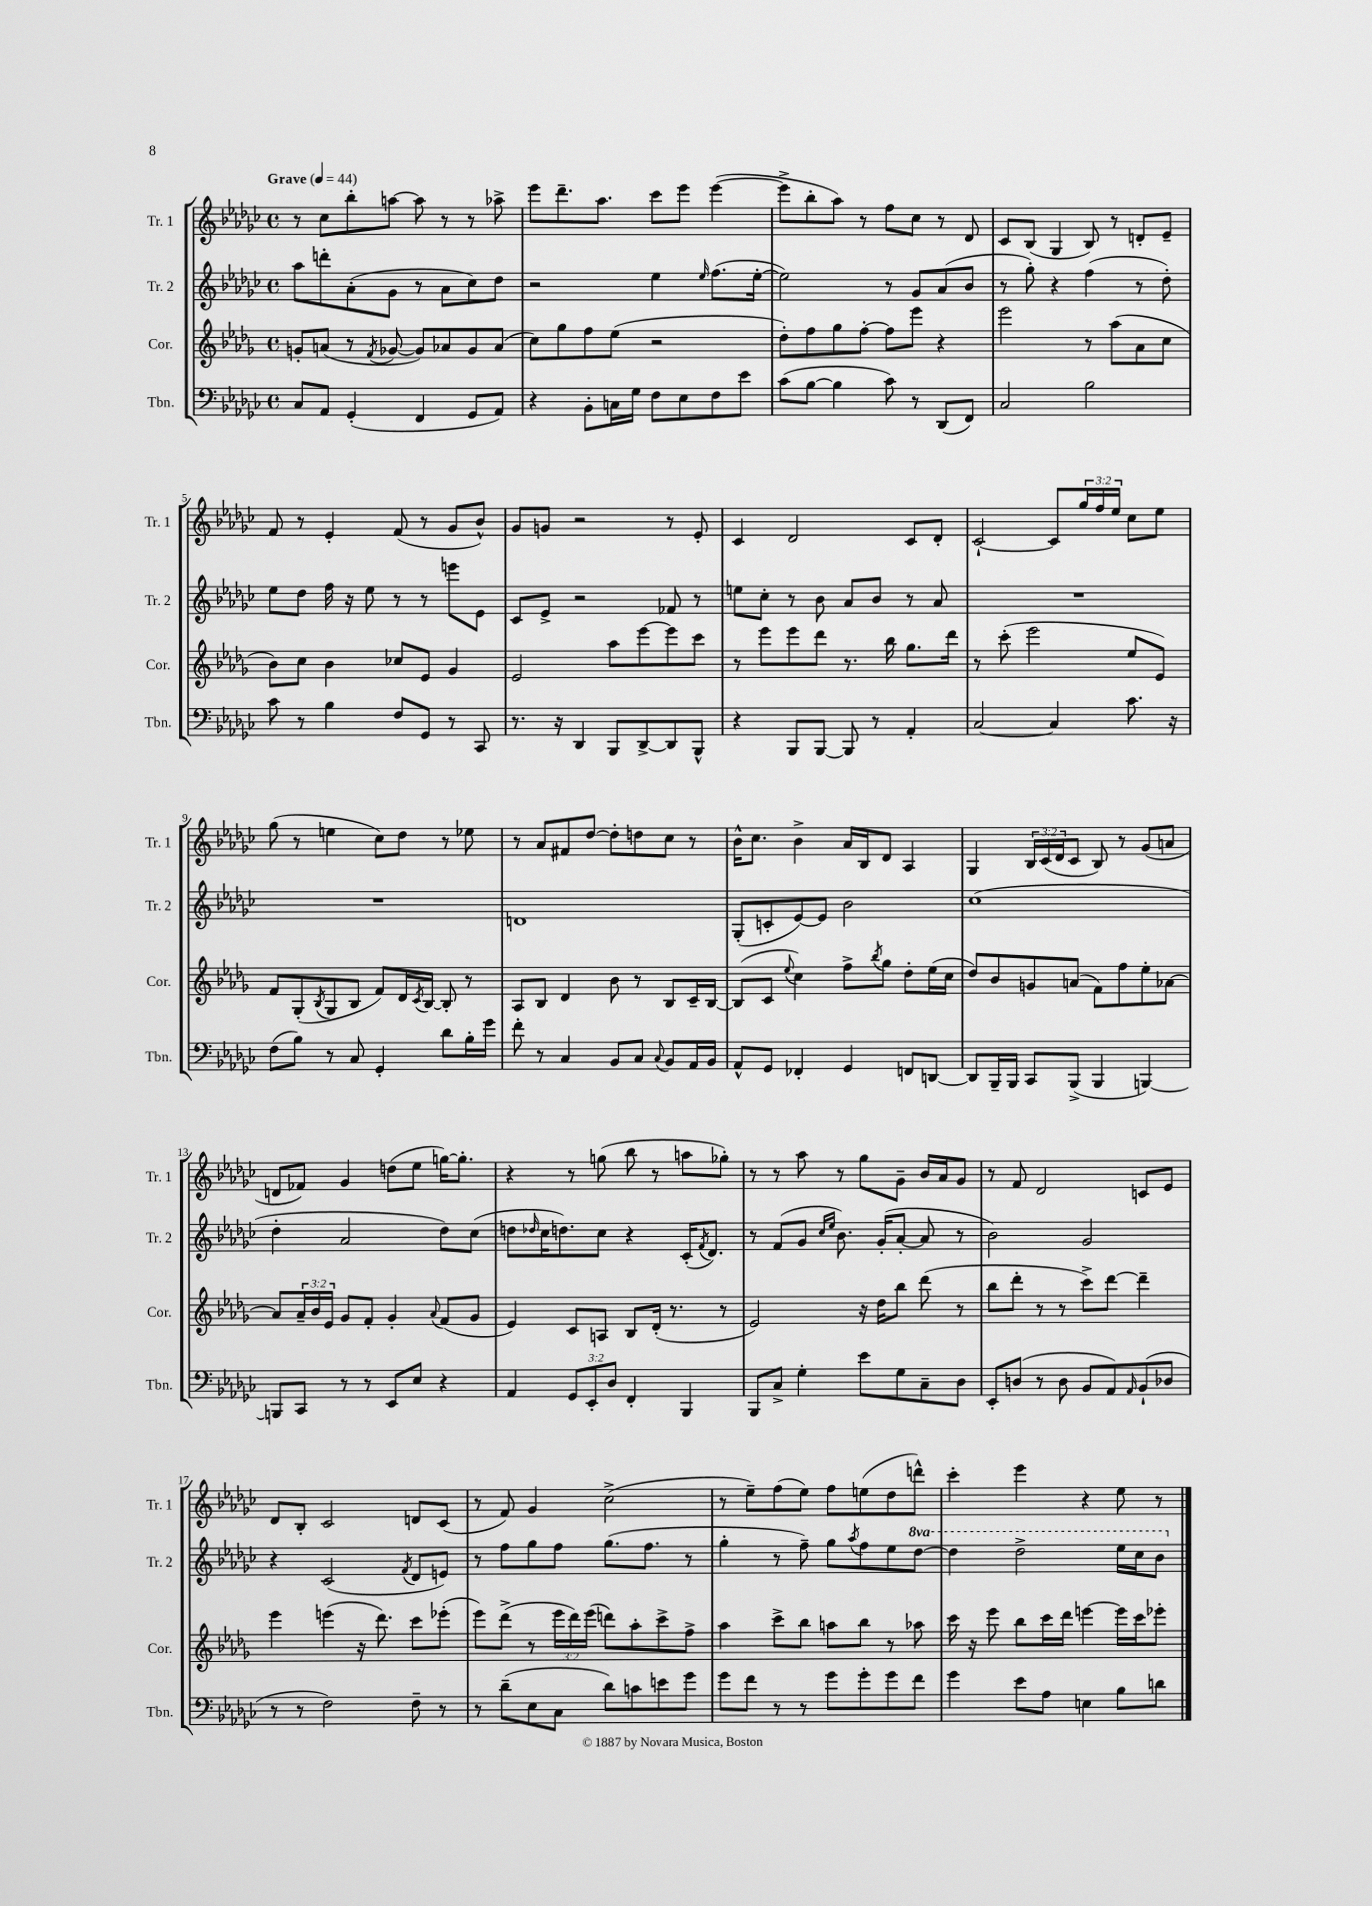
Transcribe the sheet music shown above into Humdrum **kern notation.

**kern	**kern	**kern	**kern
*staff4	*staff3	*staff2	*staff1
*clefF4	*clefG2	*clefG2	*clefG2
*k[b-e-a-d-g-c-]	*k[b-e-a-d-g-]	*k[b-e-a-d-g-c-]	*k[b-e-a-d-g-c-]
*M4/4	*M4/4	*M4/4	*M4/4
*met(c)	*met(c)	*met(c)	*met(c)
*MM44	*MM44	*MM44	*MM44
8C-/L	8g'/L	8aa-\L	8r
8AA-/J	(8a/J	8ddd'\	8cc-\L
(4GG-'/	8r	(8a-'\	8bb-'\
.	8qf/	.	.
.	[8g-/	8g-\J	[8aa\J
4FF/	8g-/]L)	8r	8aa\]
.	8a-/	8a-\L	8r
8GG-/L	8g-/	8cc-\)	8r
8AA-/J)	(8a-/J	8dd-\J	8aa-^\
=	=	=	=
4r	8cc\L)	2r	8eee-\L
.	8gg-\	.	8.ddd-~\
8BB-'\L	8ff\	.	.
.	.	.	8.aa-\J
16C\L	(8ee-\J	.	.
16G-\JJ	.	.	.
8F\L	2r	4ee-\	8ccc-\L
8E-\	.	.	8eee-\J
.	.	16qqee-/	.
8F\	.	(8.ff\L	([4eee-\
8e-\J	.	.	.
.	.	[16ee-'\Jk	.
=	=	=	=
(8c-\L	8dd-'\L)	2ee-\])	8eee-^\]L
[8B-\J	8ff\	.	8bb-'\
4B-\]	8gg-\	.	8aa-\J)
.	[8ff'\J	.	8r
8c-\)	8ff\]L	8r	8ff\L
8r	8eee-\J	8g-/L	8cc-\J
(8DD-/L	4r	(8a-/	8r
8FF/J)	.	8b-/J	8d-/
=	=	=	=
2C-/	2eee-\	8r	8c-/L
.	.	8gg-'\)	(8B-/J
.	.	4r	4G-/
2B-\	8r	(4ff\	8B-/)
.	(8aa-\L	.	8r
.	8a-\	8r	8d'/L
.	8cc\J	8dd-'\)	8e-~/J
=	=	=	=
8c-\	8b-\L)	8ee-\L	8f/
8r	8cc\J	8dd-\J	8r
4B-\	4b-\	16ff\	4e-'/
.	.	16r	.
.	.	8ee-\	.
8F/L	8cc-/L	8r	(8f/
8GG-/J	8e-/J	8r	8r
8r	4g-/	8eee\L	8g-/L
8CC-/	.	8e-\J	8b-^^/J)
=	=	=	=
8.r	2e-/	8c-/L	8g-/L
.	.	8e-^/J	8g/J
16r	.	.	.
4DD-/	.	2r	2r
8BBB-/L	8aa-\L	.	.
[8DD-^/	[8eee-\	.	.
8DD-/]	8eee-\]	8f-/	8r
8BBB-^^/J	8ccc\J	8r	8e-'/
=	=	=	=
4r	8r	8ee\L	4c-/
.	8eee-\L	8cc-'\J	.
8BBB-/L	8eee-\	8r	2d-/
[8BBB-/J	8ddd-\J	8b-\	.
8BBB-/]	8.r	8a-/L	.
8r	.	8b-/J	.
.	16bb-\	.	.
4AA-'/	8.gg-\L	8r	8c-/L
.	.	8a-/	8d-'/J
.	16ddd-\Jk	.	.
=	=	=	=
[2C-/	8r	1r	[2c-`/
.	(8ccc'\	.	.
.	2eee-\	.	.
4C-/]	.	.	8c-/]L
.	.	.	24gg-/L
.	.	.	24ff/
.	.	.	24ee-/JJ
8.c-\	8ee-/L	.	8cc-\L
.	8e-/J)	.	8ee-\J
16r	.	.	.
=	=	=	=
(8F\L	8f/L	1r	(8gg-\
8B-\J)	(8G-'/	.	8r
.	8qB-/	.	.
8r	8G-/	.	4ee\
8C-/	8B-/J	.	.
4GG-'/	8f/L)	.	8cc-\L)
.	16d-/L	.	8dd-\J
.	8qc/	.	.
.	[16B-/JJ	.	.
8d-\L	8B-'/]	.	8r
16B-'\L	8r	.	8ee-\
16g-\JJ	.	.	.
=	=	=	=
8f'\	8A-/L	1d	8r
8r	8B-/J	.	8a-/L
4C-/	4d-/	.	8f#/
.	.	.	[8dd-/J
8BB-/L	8b-\	.	8dd-'\]L
8C-/J	8r	.	8dd\
8qqC-/	.	.	.
8BB-/L	8B-/L	.	8cc-\J
16AA-/L	16c~/L	.	8r
16BB-/JJ	[16B-/JJ	.	.
=	=	=	=
8AA-^^/L	(8B-/]L	(8G-'/L	16b-^^\LK
.	.	.	8.cc-\J
8GG-/J	8c/J	8c'/	.
.	8qqee-/	.	.
4FF-'/	4cc\)	[8e-/)	4b-^\
.	.	8e-/]J	.
4GG-/	8ff^\L	2b-\	16a-/LL
.	.	.	16B-/J
.	8qbb-/	.	.
.	8gg-\J	.	8d-/J
8FF/L	8dd-'\L	.	4A-/
[8DD/J	(16ee-\L	.	.
.	16cc\JJ	.	.
=	=	=	=
8DD/]L	8dd-/L)	(1cc-	4G-/
16BBB-~/L	8b-/	.	.
16BBB-/JJ	.	.	.
8CC-/L	8g/	.	24B-/LL
.	.	.	(24c-/
.	.	.	24d-/J
(8BBB-^/J	(8a/J	.	8c-/J
4BBB-/	8f\L)	.	8B-/)
.	8ff\	.	8r
[4BBB/)	8ee-'\	.	(8g-/L
.	[8a-\J	.	8a/J
=	=	=	=
8BBB/]L	8a-/]L	4dd-'\	8d/L
8CC-/J	24a-~/L	.	8f-/J)
.	24b-/	.	.
.	24e-/JJ	.	.
8r	8g-/L	2a-/	4g-/
8r	8f'/J	.	.
8EE-/L	4g-'/	.	(8dd\L
8E-/J	.	.	8ee-\J
.	8qqa-/	.	.
4r	(8f/L	8dd-\L)	[16gg\LK)
.	.	.	8.gg'\]J
.	8g-/J	(8cc-\J	.
=	=	=	=
4AA-/	4e-/)	8dd\L	4r
.	.	16qqdd-/	.
.	.	16cc-\K	.
.	.	8.dd\)	.
12GG-/L	8c/L	.	8r
12EE-'/	.	.	.
.	8A/J	8cc-\J	(8gg\
12D-/J	.	.	.
4FF'/	8B-/L	4r	8bb-\
.	(16d-'/Jk	.	8r
.	8.r	.	.
4BBB-/	.	(16c-'/LK	8aa\L
.	.	8qf/	.
.	.	8.d-/J)	.
.	8r	.	8gg-'\J)
=	=	=	=
8BBB-/L	2e-/)	8r	8r
8C-^/J	.	(8f/L	8r
4G-'\	.	8g-/J	8aa-\
.	.	16qqcc-/LL	.
.	.	16qqee-/JJ	.
.	.	8.b-\)	8r
8e-\L	16r	.	8gg-\L
.	16dd-\LK	(16g-'/LK	.
8G-\	8bb-\J	[8a-'/J	8g-~\J
8C-~\	(8ddd-\	8a-/]	16b-/LL
.	.	.	16a-/J
8D-\J	8r	8r	8g-/J
=	=	=	=
8EE-'/L	8bb-\L	2b-\)	8r
(8D/J	8ddd-'\J	.	8f/
8r	8r	.	2d-/
8D\	8r	.	.
8BB-/L	8ccc^\L)	2g-/	.
8AA-/)	[8ddd-\J	.	.
16qqAA-/	.	.	.
(8BB-`/	4ddd-~\]	.	8c/L
8D-/J	.	.	8e-/J
=	=	=	=
8r	4eee-\	4r	8d-/L
8r	.	.	8B-'/J
2F\)	(4eee\	(2c-/	2c-/
.	16r	.	.
.	8.ddd-\)	.	.
.	.	8qf/	.
8F~\	8ccc\L	8d-/L	8d/L
8r	(8eee-'\J	8e/J)	(8c-/J
=	=	=	=
8r	8eee-\L)	8r	8r
(8d-~\L	(8ddd-^\J	8ff\L	8f/)
8E-\	8r	8gg-\	4g-/
8C-\J	24eee-\LL	8ff\J	.
.	24ddd-\)	.	.
.	(24eee-\JJ	.	.
8d-\L)	8ddd\L)	(8.gg-\L	(2cc-^\
8c\	8aa-'\	.	.
.	.	8.ff\J	.
8e\	8ccc^\	.	.
8g-\J	8ff^\J	8r	.
=	=	=	=
8g-\L	4aa-\	4gg-'\	8r
8f\J	.	.	8ee-~\L)
8r	8ccc^\L	8r	(8ff\
8r	8bb-\J	8ff~\)	8ee-\J)
8g-\L	8aa\L	8gg-\L	8ff\L
.	.	8qaa-/	.
8g-'\	8bb-\J	8ff\	(8ee\
8g-\	8r	8ee-\	8dd-\
8f\J	8aa-\	[8ddd-\J	8ddd^^\J)
=	=	=	=
4g-\	16ccc\	4ddd-\]	4ccc-'\
.	16r	.	.
.	8eee-\	.	.
8e-\L	8bb-\L	2ddd-^\	4eee-\
8A-\J	16ccc\L	.	.
.	16ddd-\JJ	.	.
4E\	[4eee\	.	4r
8B-\L	16eee\]LL	16eee-\LL	8ee-\
.	16ccc\J	16ccc-\J	.
8d\J	8eee-'\J	8bb-\J	8r
==	==	==	==
*-	*-	*-	*-
